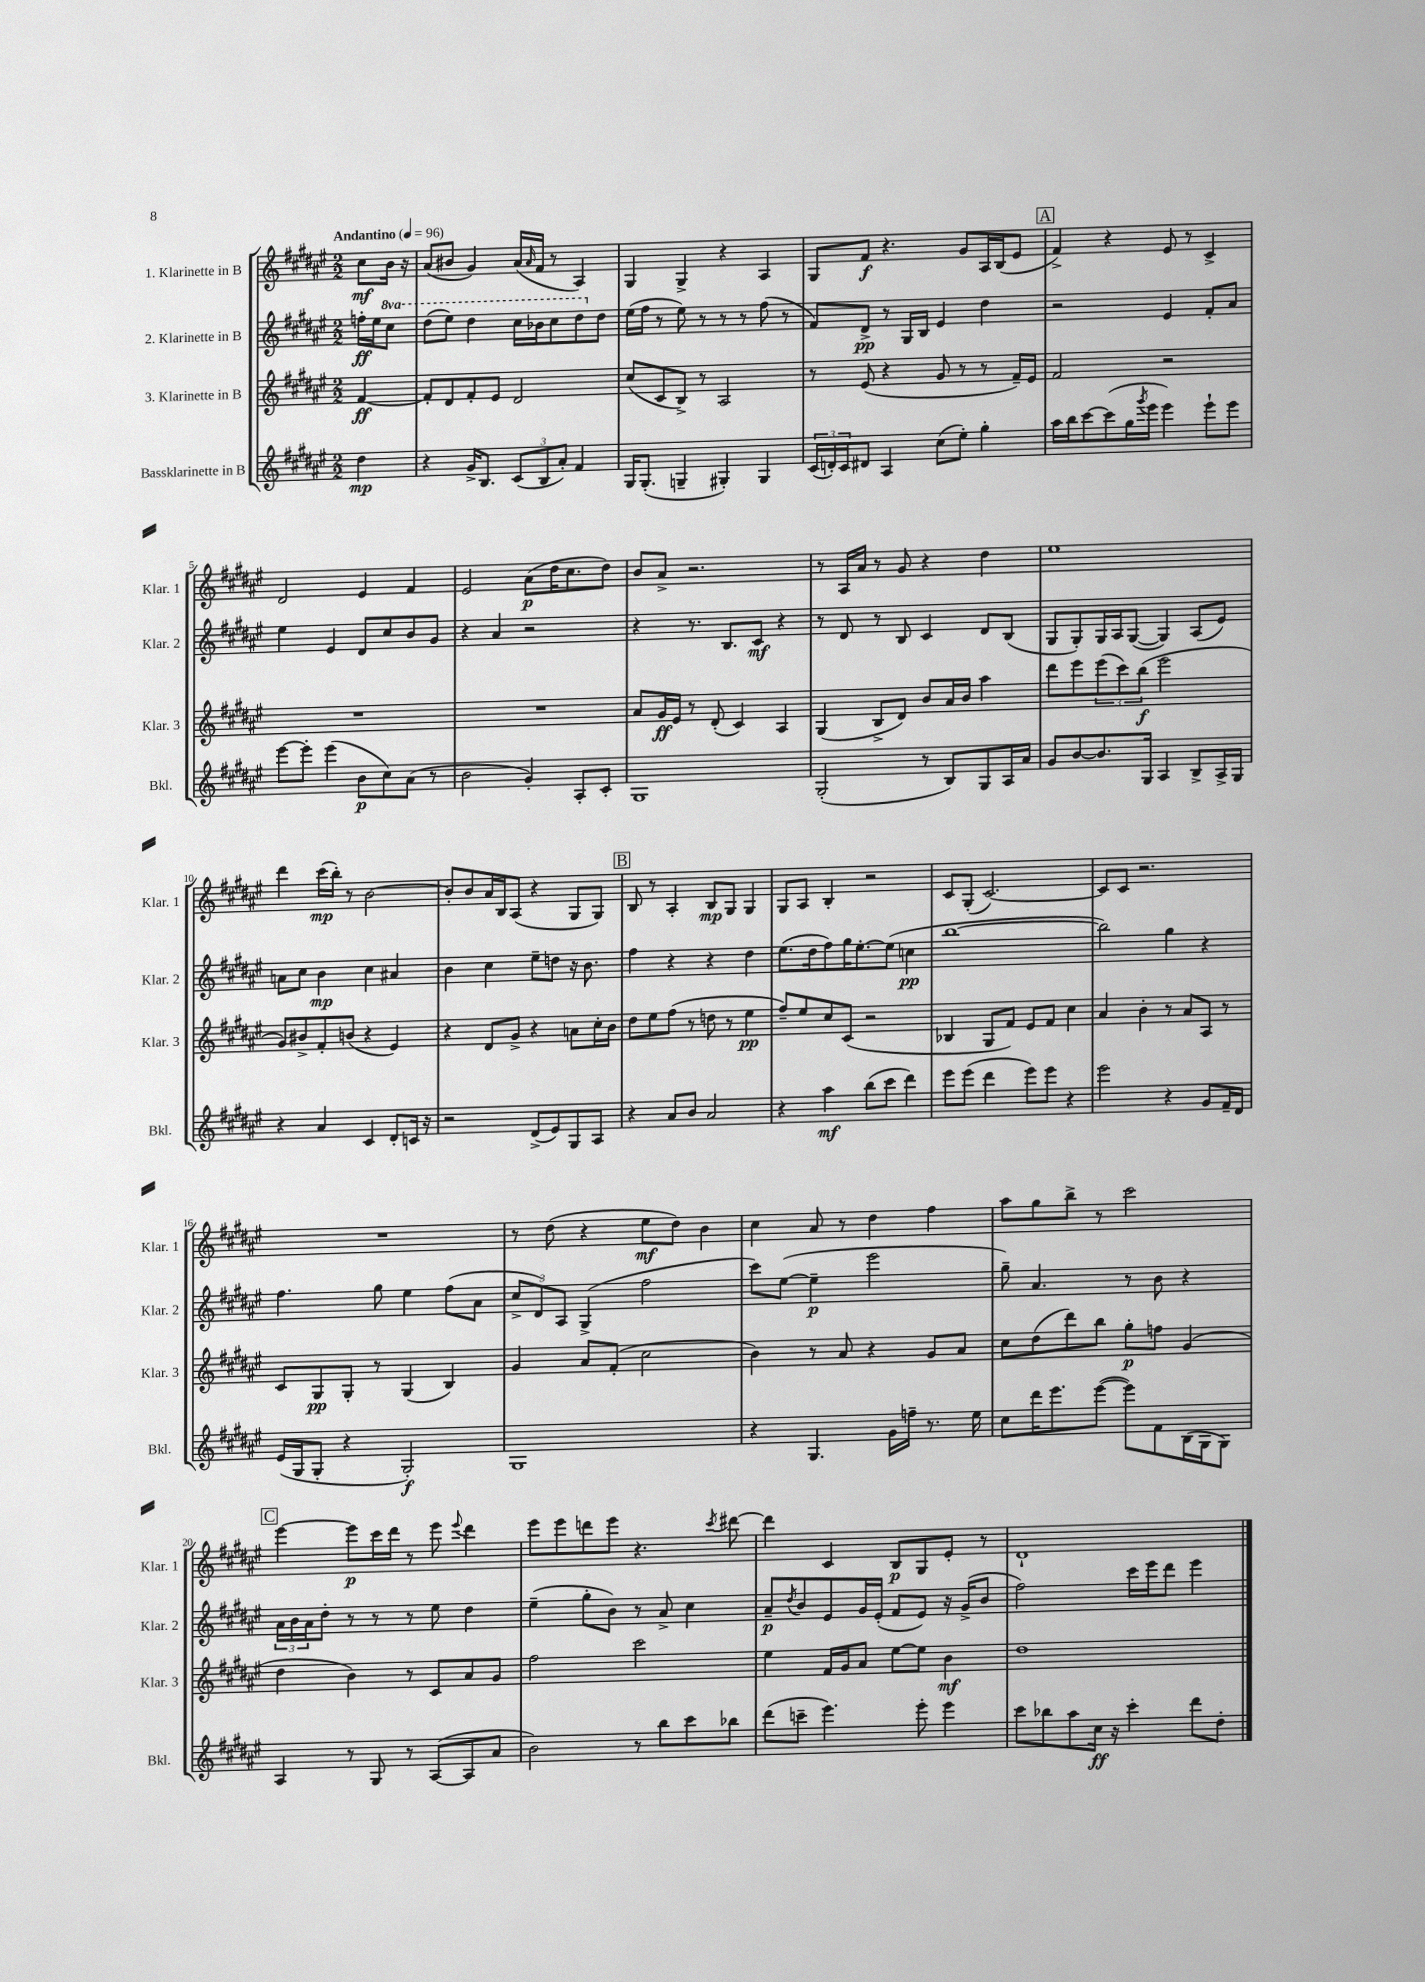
<<
\new StaffGroup <<
\new Staff = "s0" \with { instrumentName = "1. Klarinette in B" shortInstrumentName = "Klar. 1" } {
    \clef treble \key fis \major \numericTimeSignature \time 2/2 \partial 4 \tempo "Andantino" 4 = 96
    cis''8\mf b'16 r16 |
    ais'8( bis'8 gis'4) ais'16( \grace { ais'16 } fis'16 r8 ais4) |
    gis4 gis4-> r4 ais4 |
    gis8 fis'8\f r4. gis'8 ais16 b16( eis'8 |
    \mark \markup { \box "A" } fis'4->) r4 eis'8 r8 cis'4-> |
    dis'2 eis'4 fis'4 |
    eis'2 ais'8\p( dis''16 cis''8. dis''8) |
    b'8 ais'8-> r2. |
    r8 ais16 ais'16 r8 gis'8 r4 dis''4 |
    eis''1 |
    dis'''4 cis'''16\mp( b''16-.) r8 b'2~ |
    b'8-. b'8 ais'16 b16 ais8( r4 gis8 gis8) |
    \mark \markup { \box "B" } b8 r8 ais4-. b8\mp gis8 gis4 |
    gis8 ais8 b4-. r2 |
    cis'8 gis8-.( cis'2.~) |
    cis'8 cis'8 r2. |
    R1 |
    r8 dis''8( r4 eis''8\mf dis''8) b'4 |
    cis''4 ais'8 r8 dis''4 fis''4 |
    ais''8 gis''8 b''8-> r8 cis'''2 |
    \mark \markup { \box "C" } eis'''4~ eis'''8\p cis'''16 dis'''16 r8 eis'''8 \appoggiatura { eis'''8 } dis'''4 |
    eis'''8 eis'''8 d'''8 eis'''8 r4. \acciaccatura { cis'''8 } dis'''8~ |
    dis'''4 cis'4 b8\p gis8 eis'8-. r8 |
    dis'1-! \bar "|." |
}
\new Staff = "s1" \with { instrumentName = "2. Klarinette in B" shortInstrumentName = "Klar. 2" } {
    \clef treble \key fis \major \numericTimeSignature \time 2/2 \set Staff.ottavationMarkups = #ottavation-simple-ordinals \partial 4
    f''16-.\ff eis''16 \ottava #1 cis'''8 |
    dis'''8( eis'''8) dis'''4 cis'''16 bes''16 cis'''8 dis'''8 \ottava #0 dis''8 |
    eis''16( fis''16 r8 eis''8) r8 r8 r8 fis''8( r8 |
    fis'8) dis'8->\pp r8 gis16 b16 eis'4 dis''4 |
    \mark \markup { \box "A" } r2 eis'4 fis'8-. ais'8 |
    eis''4 eis'4 dis'8 cis''8 b'8 gis'8 |
    r4 ais'4 r2 |
    r4 r8. b8. cis'8\mf r4 |
    r8 dis'8 r8 b8 cis'4 dis'8 b8( |
    gis8 gis8-.) gis16 ais16 gis8~( gis4) ais8( eis'8) |
    a'8 cis''8 b'4\mp cis''4 ais'4 |
    b'4 cis''4 eis''8-- d''8 r16 b'8. |
    \mark \markup { \box "B" } fis''4 r4 r4 dis''4 |
    eis''8.( dis''16 fis''8) gis''16 eis''8.~-. eis''8( c''4\pp |
    b''1~ |
    b''2) gis''4 r4 |
    fis''4. gis''8 eis''4 fis''8( ais'8 |
    \tuplet 3/2 { cis''8-> dis'8) ais8 } gis4->( fis''2 |
    cis'''8) eis''8~( eis''4--\p eis'''2 |
    gis''8--) ais'4. r8 b'8 r4 |
    \mark \markup { \box "C" } \tuplet 3/2 { ais'16 b'16 ais'16 } dis''8-. r8 r8 r8 eis''8 dis''4 |
    eis''4--( gis''8-. b'8) r8 ais'8-> cis''4 |
    ais'8--\p \acciaccatura { dis''8 } b'8 eis'8 gis'16 eis'16-.( fis'8 eis'8) r16 gis'16->( b'8 |
    fis''2) cis'''16 eis'''16 dis'''8 eis'''4 \bar "|." |
}
\new Staff = "s2" \with { instrumentName = "3. Klarinette in B" shortInstrumentName = "Klar. 3" } {
    \clef treble \key fis \major \numericTimeSignature \time 2/2 \partial 4
    fis'4~\ff |
    fis'8-. dis'8 fis'8-. eis'8 dis'2 |
    cis''8( cis'8 b8->) r8 ais2 |
    r8 eis'8( r4 gis'8 r8 r8 fis'16--) eis'16 |
    \mark \markup { \box "A" } fis'2 r2 |
    R1 |
    R1 |
    ais'8 gis'16\ff eis'16 r8 dis'8-.( cis'4) ais4 |
    gis4( b8-> dis'8) b'8 ais'16 b'16 ais''4 |
    dis'''8 eis'''8 \tuplet 3/2 { eis'''8( cis'''8) b''8\f( } eis'''2 |
    gis'8) bis'8-> fis'8-. b'8( r4 eis'4) |
    r4 dis'8 gis'8-> r4 a'8 cis''16-. b'16 |
    \mark \markup { \box "B" } dis''8 eis''8 fis''8( r8 d''8 r8 eis''4\pp |
    fis''8--) eis''8 cis''8 cis'8( r2 |
    bes4 gis8 fis'8) eis'8 fis'8 cis''4 |
    ais'4 b'4-. r8 ais'8 ais8 r8 |
    cis'8 gis8\pp gis8-. r8 gis4( b4) |
    gis'4 ais'8 fis'8-.( cis''2 |
    b'4) r8 ais'8 r4 gis'8 ais'8 |
    cis''8 dis''8( dis'''8) b''8 gis''8-.\p f''8 gis'4( |
    \mark \markup { \box "C" } dis''4 b'4) r8 cis'8 ais'8 gis'8 |
    fis''2 cis'''2 |
    eis''4 fis'16 gis'16 ais'8 eis''8~ eis''8 b'4\mf |
    dis''1 \bar "|." |
}
\new Staff = "s3" \with { instrumentName = "Bassklarinette in B" shortInstrumentName = "Bkl." } {
    \clef treble \key fis \major \numericTimeSignature \time 2/2 \partial 4
    dis''4\mp |
    r4 gis'16-> b8. \tuplet 3/2 { cis'8( b8 ais'8-.) } fis'4 |
    gis16 gis8.-.( g4-- gis4-.) gis4 |
    \tuplet 3/2 { cis'16( d'16-.) cis'16 } dis'8 ais4 cis''8( eis''8-.) gis''4-. |
    \mark \markup { \box "A" } ais''16 b''16 cis'''8~ cis'''8( gis''16 \acciaccatura { gis'''8 } eis'''16 eis'''4) eis'''8-! eis'''8 |
    eis'''8~ eis'''8-. eis'''4( b'8\p cis''8) ais'8( r8 |
    b'2 gis'4-.) ais8-. cis'8-. |
    gis1 |
    gis2-.( r8 b8) gis8 ais16 ais'16 |
    gis'8 b'8~ b'8. gis16 ais4 b8-> ais16-> gis16 |
    r4 ais'4 cis'4 dis'8-. c'16 r16 |
    r2 dis'8->( eis'8) gis8 ais8 |
    \mark \markup { \box "B" } r4 ais'8 b'8 ais'2 |
    r4 ais''4\mf b''8( cis'''8 dis'''4) |
    eis'''8 eis'''8( dis'''4 eis'''8) eis'''8 r4 |
    eis'''2 r4 gis'8 fis'16-- dis'16 |
    eis'16( gis16 gis8-. r4 gis2-.\f) |
    gis1 |
    r4 gis4. gis'16 f''16-- r8. eis''16 |
    cis''8 dis'''16 eis'''8. eis'''8~( eis'''8) fis'8 b16( gis16 gis8) |
    \mark \markup { \box "C" } ais4 r8 gis8 r8 ais8~( ais8 ais'8 |
    b'2) r8 b''8 cis'''8 bes''8 |
    dis'''8( c'''8-- eis'''4.) eis'''8-. eis'''4 |
    cis'''8 bes''8 ais''8 cis''16\ff r16 cis'''4-. dis'''8 dis''8-. \bar "|." |
}
>>
>>
